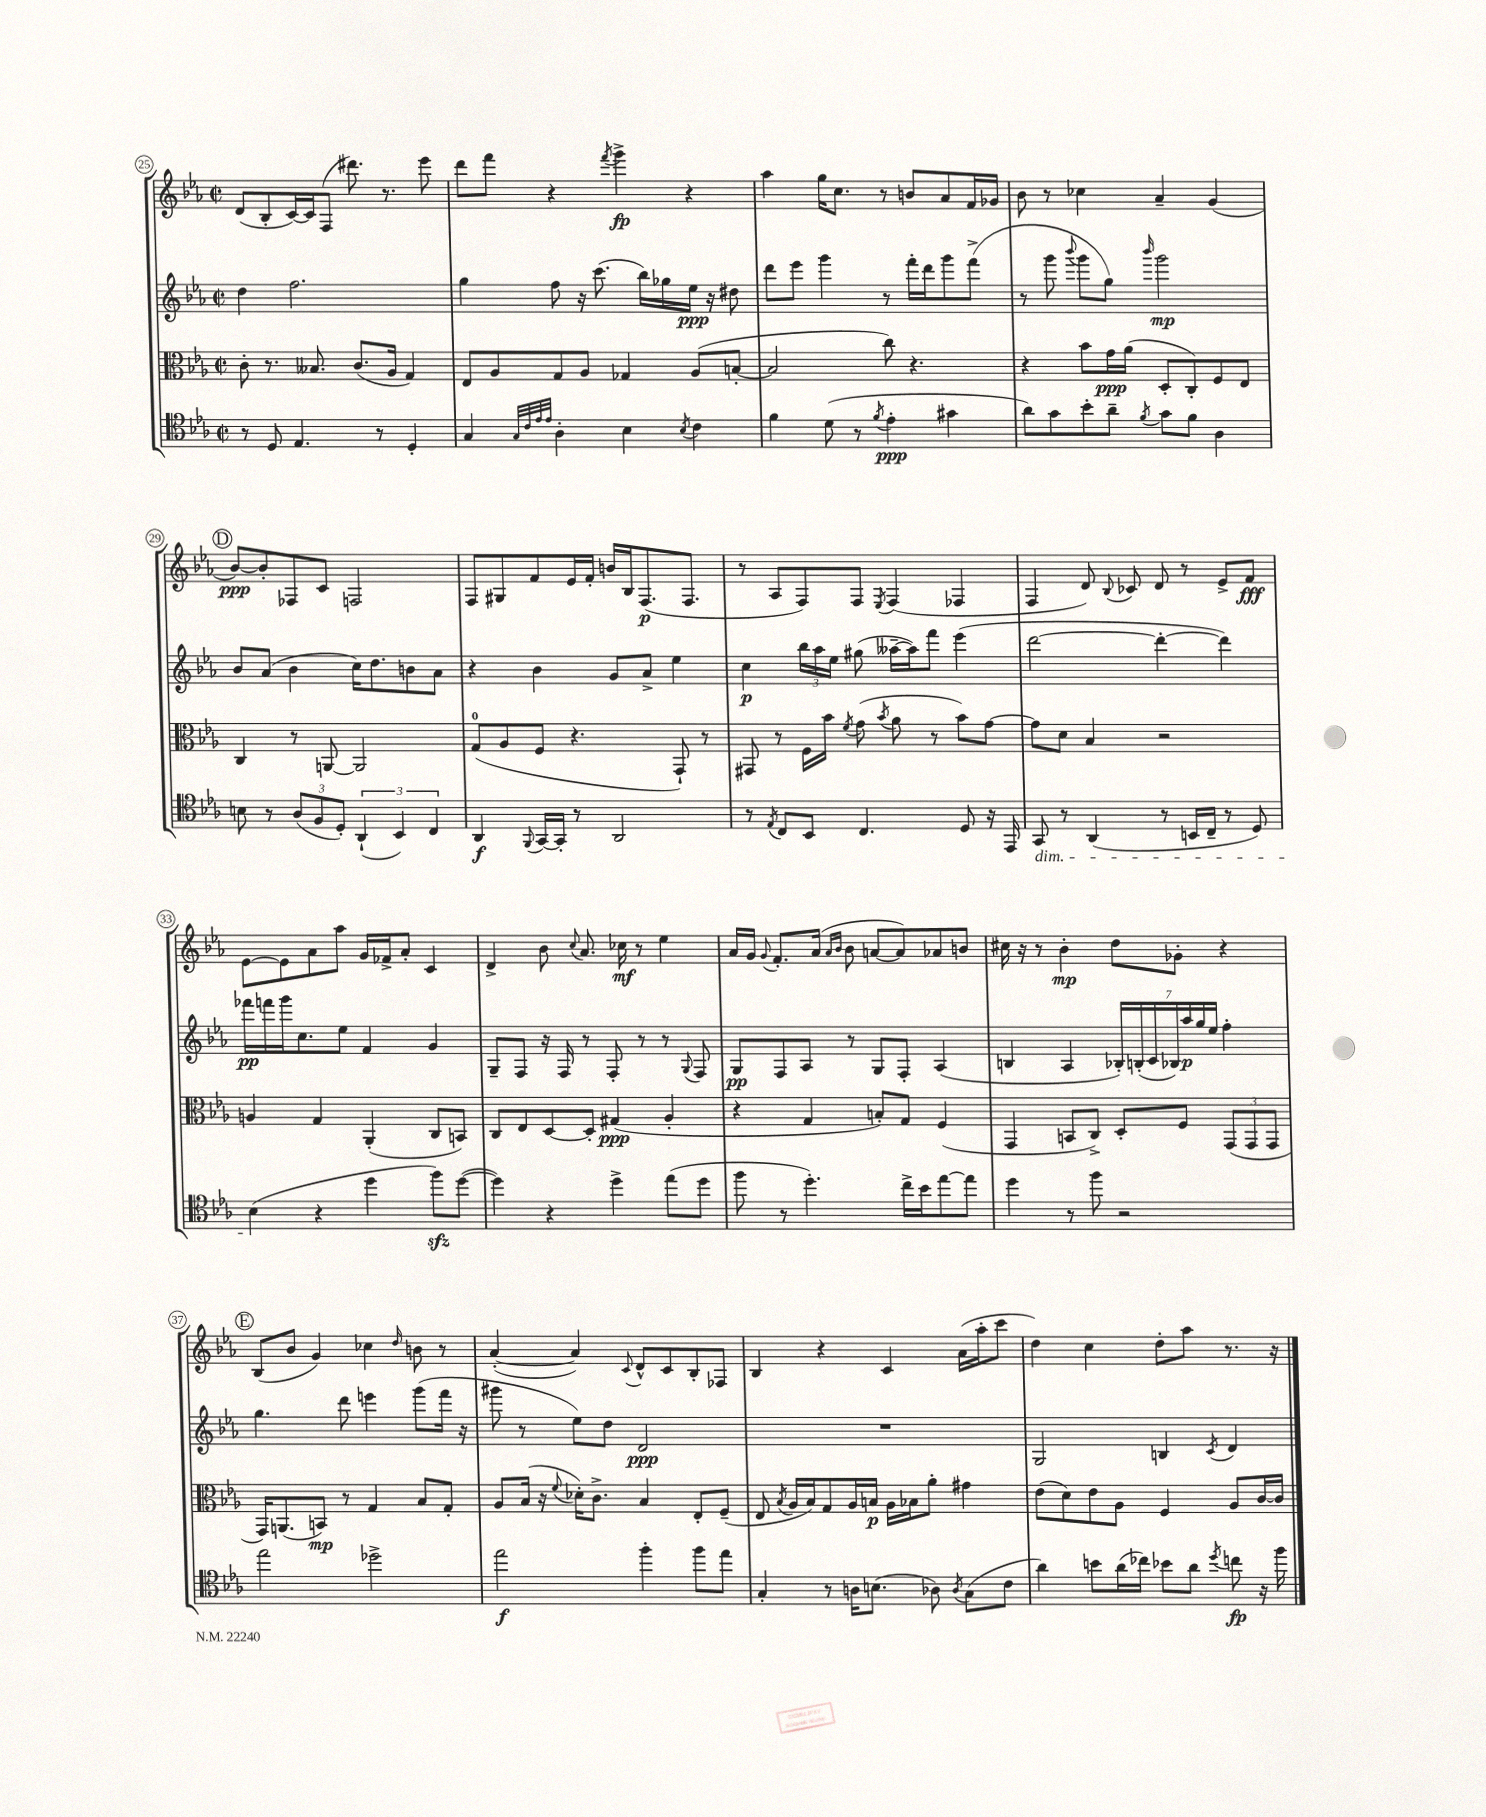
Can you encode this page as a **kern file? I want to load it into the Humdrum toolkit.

**kern	**kern	**kern	**kern
*staff4	*staff3	*staff2	*staff1
*clefC4	*clefC3	*clefG2	*clefG2
*k[b-e-a-]	*k[b-e-a-]	*k[b-e-a-]	*k[b-e-a-]
*M2/2	*M2/2	*M2/2	*M2/2
*met(c|)	*met(c|)	*met(c|)	*met(c|)
8r	8c'	4dd	(8d
8D	8.r	.	8B-'
4.E-	.	2.ff	[16c)
.	8.B--	.	16c]
.	.	.	(8F
.	(8.c	.	8.ddd#)
8r	.	.	.
.	16A-	.	8.r
4D'	4G)	.	.
.	.	.	8eee-
=	=	=	=
4G	8E-	4gg	8ddd
.	8A-	.	8fff
32qqG	.	.	.
32qqc	.	.	.
32qqe-	.	.	.
32qqe-	.	.	.
4A-'	8G	8ff	4r
.	8A-	16r	.
.	.	(8.ccc	.
.	.	.	8qfff
4B-	4G-	.	4ggg^
.	.	16bb-)	.
.	.	16gg-	.
8qB-	.	.	.
4c	(8A-	16ee-	4r
.	.	16r	.
.	[8B'	8dd#	.
=	=	=	=
4f	2B]	8ddd	4aa-
.	.	8eee-	.
(8d	.	4ggg	16gg
.	.	.	8.cc
8r	.	.	.
8qf	.	.	.
4e-'	8cc)	8r	8r
.	4.r	16fff'	8b
.	.	16ddd	.
4g#	.	8ggg	8a-
.	.	(8fff^	16f
.	.	.	16g-
=	=	=	=
8a-)	4r	8r	8b-
8g	.	8ggg	8r
.	.	8qqbbb-	.
8b-'	8b-	8ggg	4cc-
8a-~	16g	8gg)	.
.	(16a-	.	.
8qf	.	16qqbbb-	.
8g	8D'	2ggg	4a-~
8f	8C')	.	.
4A-	8F	.	(4g
.	8E-	.	.
=	=	=	=
8B	4C	8b-	[8b-)
8r	.	(8a-	8b-']
(12A-	8r	4b-	8F-
12F	.	.	.
.	[8AA	.	8c
12D')	.	.	.
(6AA-`	2AA]	16cc)	2F
.	.	8.dd	.
6BB-)	.	.	.
.	.	8b	.
6C	.	.	.
.	.	8a-	.
=	=	=	=
4AA-	(8G	4r	8F
.	8A-	.	8G#
8qqFF	.	.	.
[16GG	8F	4b-	8f
16GG']	.	.	.
8r	4.r	.	16e-
.	.	.	16f'
2AA-	.	8g	16b
.	.	.	16B-
.	.	8a-^	(8.F
.	8GG`)	4ee-	.
.	.	.	8.F
.	8r	.	.
=	=	=	=
8r	8GG#	4cc	8r
8qE-	.	.	.
8C	8r	.	8A-
8BB-	16F	24bb-	8F)
.	.	24aa-	.
.	16b-	.	.
.	.	24ee-	.
.	8qf	.	.
4.C	(8g	(8gg#	8F
.	8qb-	.	8qE-
.	8a-	[16aa--~	(4F
.	.	16aa--])	.
.	8r	8fff	.
8D	8b-)	(4eee-	4F-
16r	[8g	.	.
16EE-	.	.	.
=	=	=	=
8GG	8g]	[2ddd	4F
8r	8d	.	.
(4AA-	4B-	.	8d)
.	.	.	8qqB-
.	.	.	8c-
8r	2r	4ddd'_	8d
16BB	.	.	8r
16C~	.	.	.
8r	.	4ddd])	8e-^
8D)	.	.	8f
=	=	=	=
(4B-	4A	16fff-	[8e-
.	.	16fff	.
.	.	16ggg	8e-]
.	.	8.cc	.
4r	4G	.	8a-
.	.	8ee-	8aa-
4dd	(4AA-'	4f	16g
.	.	.	16f-^
.	.	.	8a-'
8ff)	8C	4g	4c
([8dd	8BB)	.	.
=	=	=	=
4dd])	8C	8G~	4d^
.	8E-	8F	.
4r	[8D	16r	8b-
.	.	16F	.
.	.	.	8qqcc
.	8D']	8r	8.a-
4dd^	(4G#	8F'	.
.	.	.	16cc-
.	.	8r	8r
(8ee-	4A-'	8r	4ee-
.	.	8qqG	.
8dd	.	8F	.
=	=	=	=
8ff	4r	8G	16a-
.	.	.	16g
.	.	.	8qqg
8r	.	8F	8.f'
4.dd')	4G	8A-	.
.	.	.	(16a-
.	.	.	16qqa-
.	.	.	16qqb-
.	.	8r	8b-
.	8B')	8G	[8a
16cc^	8G	8F'	8a])
16b-	.	.	.
[8ee-	(4F	(4A-	8a-
8ee-]	.	.	8b
=	=	=	=
4dd	4GG	4B	16cc#
.	.	.	16r
.	.	.	8r
8r	8BB	4A-	4b-'
8ff	8C^)	.	.
2r	8D'	28B-')	8dd
.	.	(28B'	.
.	.	28c	.
.	.	28B-)	.
.	8F	.	8g-'
.	.	28aa-	.
.	.	28gg	.
.	.	28ee-	.
.	(12GG	4ff'	4r
.	12GG	.	.
.	12GG	.	.
=	=	=	=
2ee-	16GG)	4.gg	(8B-
.	(8.AA	.	.
.	.	.	8b-
.	8BB)	.	4g)
.	8r	8ddd	.
2dd-^	4G	4eee	4cc-
.	.	.	16qqdd
.	8B-	(8ggg	8b
.	8G'	16fff	8r
.	.	16r	.
=	=	=	=
2ee-	8A-	8ggg#	([4a-'
.	(16B-	8r	.
.	16r	.	.
.	8qqf	.	.
.	16d-')	8ee-)	4a-])
.	8.c^	.	.
.	.	8dd	.
.	.	.	8qqc
4ff'	4B-	2d	8d^^
.	.	.	8c
8ff	8E-'	.	8B-'
8ee-	(8F~	.	8F-
=	=	=	=
4G'	8E-	1r	4B-
.	8qB-	.	.
.	16A-	.	.
.	16B-)	.	.
8r	8G	.	4r
16A	16A-	.	.
(8.B	16B	.	.
.	16A-	.	4c
.	16B-	.	.
8A-)	8a-'	.	.
8qA-	.	.	.
(8G	4g#	.	(16a-
.	.	.	16aa-'
8c	.	.	8ccc
=	=	=	=
4a-)	(8e-	2G	4dd)
.	8d)	.	.
8b	8e-	.	4cc
(16a-	8A-	.	.
16cc-)	.	.	.
8b-	4F	4B	8dd'
8a-	.	.	8aa-
8qdd	.	8qc	.
8cc	8A-	4d	8.r
16r	[16c	.	.
16ff	16c]	.	16r
==	==	==	==
*-	*-	*-	*-
